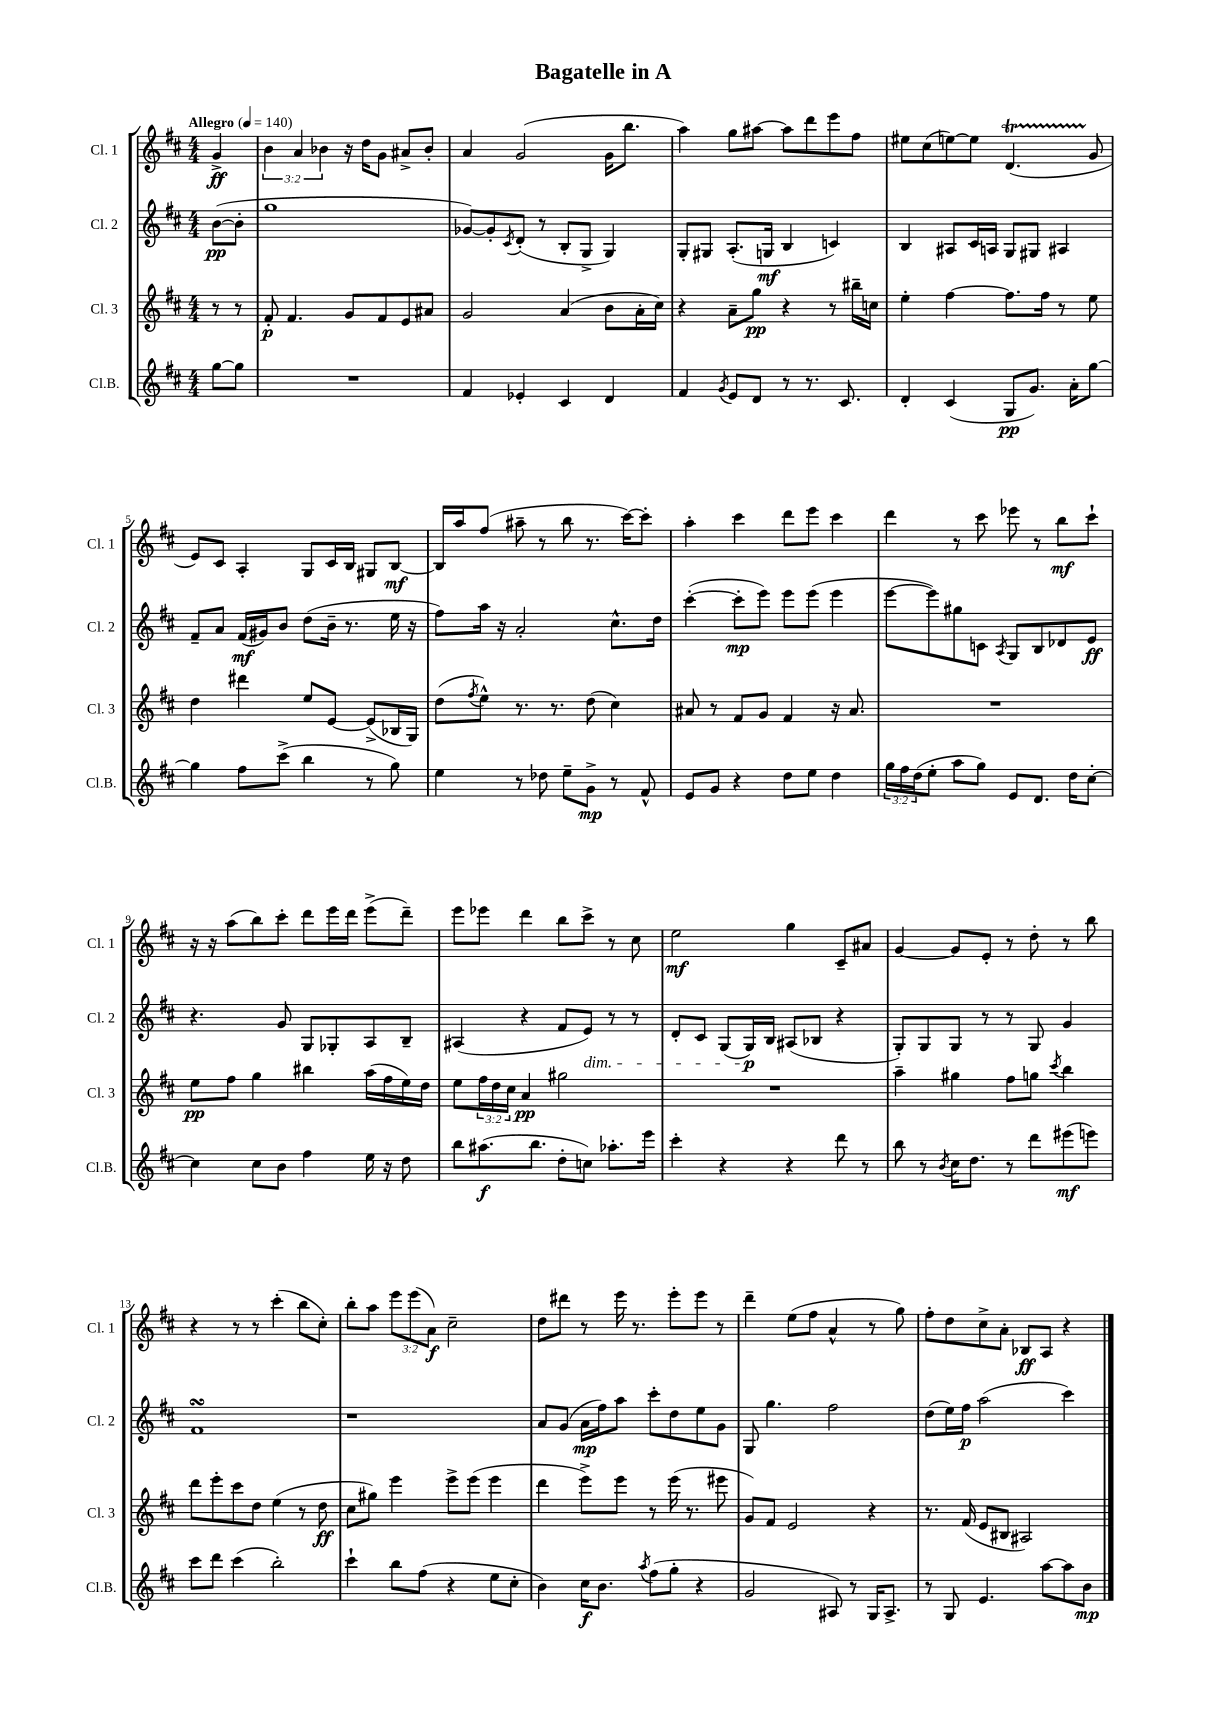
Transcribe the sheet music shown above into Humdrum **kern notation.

**kern	**kern	**kern	**kern
*staff4	*staff3	*staff2	*staff1
*clefG2	*clefG2	*clefG2	*clefG2
*k[f#c#]	*k[f#c#]	*k[f#c#]	*k[f#c#]
*M4/4	*M4/4	*M4/4	*M4/4
*MM140	*MM140	*MM140	*MM140
[8gg\L	8r	([8b\L	4g^/
8gg\]J	8r	8b'\]J	.
=	=	=	=
1r	8f#'/	1gg	6b\
.	4.f#/	.	.
.	.	.	6a/
.	.	.	6b-\
.	8g/L	.	16r
.	.	.	16dd\LK
.	8f#/	.	8g\J
.	8e/	.	8a#^/L
.	8a#/J	.	8b-'/J
=	=	=	=
4f#/	2g/	[8g-/L)	4a/
.	.	8g-'/]	.
.	.	8qc#/	.
4e-'/	.	(8d'/J	(2g/
.	.	8r	.
4c#/	(4a/	8B'/L	.
.	.	8G^/J	.
4d/	8b\L	4G/)	16g\LK
.	.	.	8.bb\J
.	16a'\L	.	.
.	16cc#\JJ)	.	.
=	=	=	=
4f#/	4r	8G'/L	4aa\)
.	.	8G#/J	.
8qg/	.	.	.
8e/L	8a~\L	(8.A'/L	8gg\L
8d/J	8gg\J	.	[8aa#\J
.	.	16G/Jk	.
8r	4r	4B/	8aa#\]L
8.r	.	.	8ddd\
.	8r	4c/)	8eee\
8.c#/	.	.	.
.	16bb#~\LL	.	8ff#\J
.	16cc\JJ	.	.
=	=	=	=
4d'/	4ee'\	4B/	8ee#\L
.	.	.	(8cc#\
(4c#/	[4ff#\	8A#/L	[8ee\)
.	.	16c#/L	8ee\]J
.	.	16A/JJ	.
8G/L	8.ff#\]L	8G/L	(4.d/
8.g/J)	.	8G#/J	.
.	16ff#\Jk	.	.
.	8r	4A#/	.
16a'\LK	.	.	.
[8gg\J	8ee\	.	8g/
=	=	=	=
4gg\]	4dd\	8f#~/L	8e/L)
.	.	8a/J	8c#/J
8ff#\L	4ddd#\	(16f#/LL	4A'/
.	.	16g#/J)	.
(8ccc#^\J	.	8b/J	.
4bb\	8ee/L	(8dd\L	8G/L
.	[8e/J	16b~\Jk	16c#/L
.	.	8.r	16B/JJ
8r	(8e^/]L	.	8G#/L
8gg\)	16B-/L	16ee\	[8B/J
.	16G/JJ)	16r	.
=	=	=	=
4ee\	(8dd\L	8ff#\L)	16B/]LL
.	.	.	16aa/J
.	8qff#/	.	.
.	8ee^^\J)	16aa\Jk	(8ff#/J
.	.	16r	.
8r	8.r	2a'/	8aa#~\
8dd-\	.	.	8r
.	8.r	.	.
8ee~\L	.	.	8bb\
8g^\J	(8dd\	.	8.r
8r	4cc#\)	8.cc#^^\L	.
.	.	.	[16ccc#\LK)
8f#^^/	.	.	8ccc#'\]J
.	.	16dd\Jk	.
=	=	=	=
8e/L	8a#/	([4ccc#'\	4aa'\
8g/J	8r	.	.
4r	8f#/L	8ccc#'\]L	4ccc#\
.	8g/J	8eee\J)	.
8dd\L	4f#/	8eee\L	8ddd\L
8ee\J	.	(8eee\J	8eee\J
4dd\	16r	4eee\	4ccc#\
.	8.a#/	.	.
=	=	=	=
24gg\LL	1r	[8eee\L	4ddd\
24ff#\	.	.	.
(24dd\J	.	.	.
8ee'\J	.	8eee\])	.
8aa\L	.	8gg#\	8r
8gg\J)	.	8c\J	8ccc#\
.	.	8qA/	.
8e/L	.	8G/L	8eee-\
8.d/J	.	8B/	8r
.	.	8d-/	8bb\L
16dd\LK	.	.	.
[8cc#'\J	.	8e/J	8ccc#`\J
=	=	=	=
4cc#\]	8ee\L	4.r	16r
.	.	.	16r
.	8ff#\J	.	(8aa\L
8cc#\L	4gg\	.	8bb\)
8b\J	.	8g/	8ccc#'\J
4ff#\	4bb#\	8G/L	8ddd\L
.	.	8G-'/	16eee\L
.	.	.	16ddd\JJ
16ee\	(16aa\LL	8A/	(8eee^\L
16r	16ff#\	.	.
8dd\	16ee\)	8B~/J	8ddd~\J)
.	16dd\JJ	.	.
=	=	=	=
8bb\L	8ee\L	(4A#/	8eee\L
(8.aa#\	24ff#\L	.	8eee-\J
.	24dd\	.	.
.	24cc#\JJ	.	.
.	4a/	4r	4ddd\
8.bb\J	.	.	.
8dd'\L	2gg#\	8f#/L	8bb\L
8cc\J)	.	8e/J)	8ccc#^\J
8.aa-'\L	.	8r	8r
.	.	8r	8cc#\
16eee\Jk	.	.	.
=	=	=	=
4ccc#'\	1r	8d'/L	2ee\
.	.	8c#/J	.
4r	.	(8G/L	.
.	.	16G/L)	.
.	.	16B/JJ	.
4r	.	(8A#/L	4gg\
.	.	8B-/J	.
8ddd\	.	4r	8c#~/L
8r	.	.	8a#/J
=	=	=	=
8bb\	4aa~\	8G'/L)	[4g/
8r	.	8G/	.
8qb/	.	.	.
16cc#\LK	4gg#\	8G/J	8g/]L
8.dd\J	.	.	.
.	.	8r	8e'/J
8r	8ff#\L	8r	8r
8ddd\L	8gg\J	8G/	8dd'\
.	8qccc#/	.	.
(8eee#\	4bb\	4g/	8r
8eee\J)	.	.	8bb\
=	=	=	=
8ccc#\L	8ddd\L	1f#	4r
8ddd\J	8eee'\	.	.
(4ccc#\	8ccc#\	.	8r
.	8dd\J	.	8r
2bb'\)	(4ee\	.	(4ccc#'\
.	8r	.	8bb\L
.	8dd\	.	8cc#'\J)
=	=	=	=
4ccc#`\	8cc#\L	1r	8bb'\L
.	8gg#\J)	.	8aa\J
8bb\L	4eee\	.	12eee\L
.	.	.	(12eee\
(8ff#\J	.	.	.
.	.	.	12a\J)
4r	8eee^\L	.	2cc#~\
.	(8eee\J	.	.
8ee\L	4eee\	.	.
8cc#'\J	.	.	.
=	=	=	=
4b\)	4ddd\	8a/L	8dd\L
.	.	(8g/J	8ddd#\J
16cc#\LK	8eee^\L)	16a\LL	8r
8.b\J	.	16ff#\J)	.
.	8eee\J	8aa\J	16eee\
.	.	.	8.r
8qaa/	.	.	.
(8ff#\L	8r	8ccc#'\L	.
8gg'\J	(16eee\	8dd\	8eee'\L
.	8.r	.	.
4r	.	8ee\	8eee\J
.	8eee#\	8g\J	8r
=	=	=	=
2g/	8g/L)	8G/	4ddd~\
.	8f#/J	4.gg\	.
.	2e/	.	(8ee\L
.	.	.	8ff#\J
8A#/)	.	2ff#\	4a^^/
8r	.	.	.
16G/LK	4r	.	8r
8.A#^/J	.	.	.
.	.	.	8gg\)
=	=	=	=
8r	8.r	(8dd\L	8ff#'\L
8G/	.	16ee\L)	8dd\
.	(16f#/	16ff#\JJ	.
4.e/	8e/L	(2aa\	8cc#^\
.	8B#/J	.	8a'\J
.	2A#/)	.	8B-/L
[8aa\L	.	.	8A/J
8aa\]	.	4ccc#\)	4r
8b\J	.	.	.
==	==	==	==
*-	*-	*-	*-
